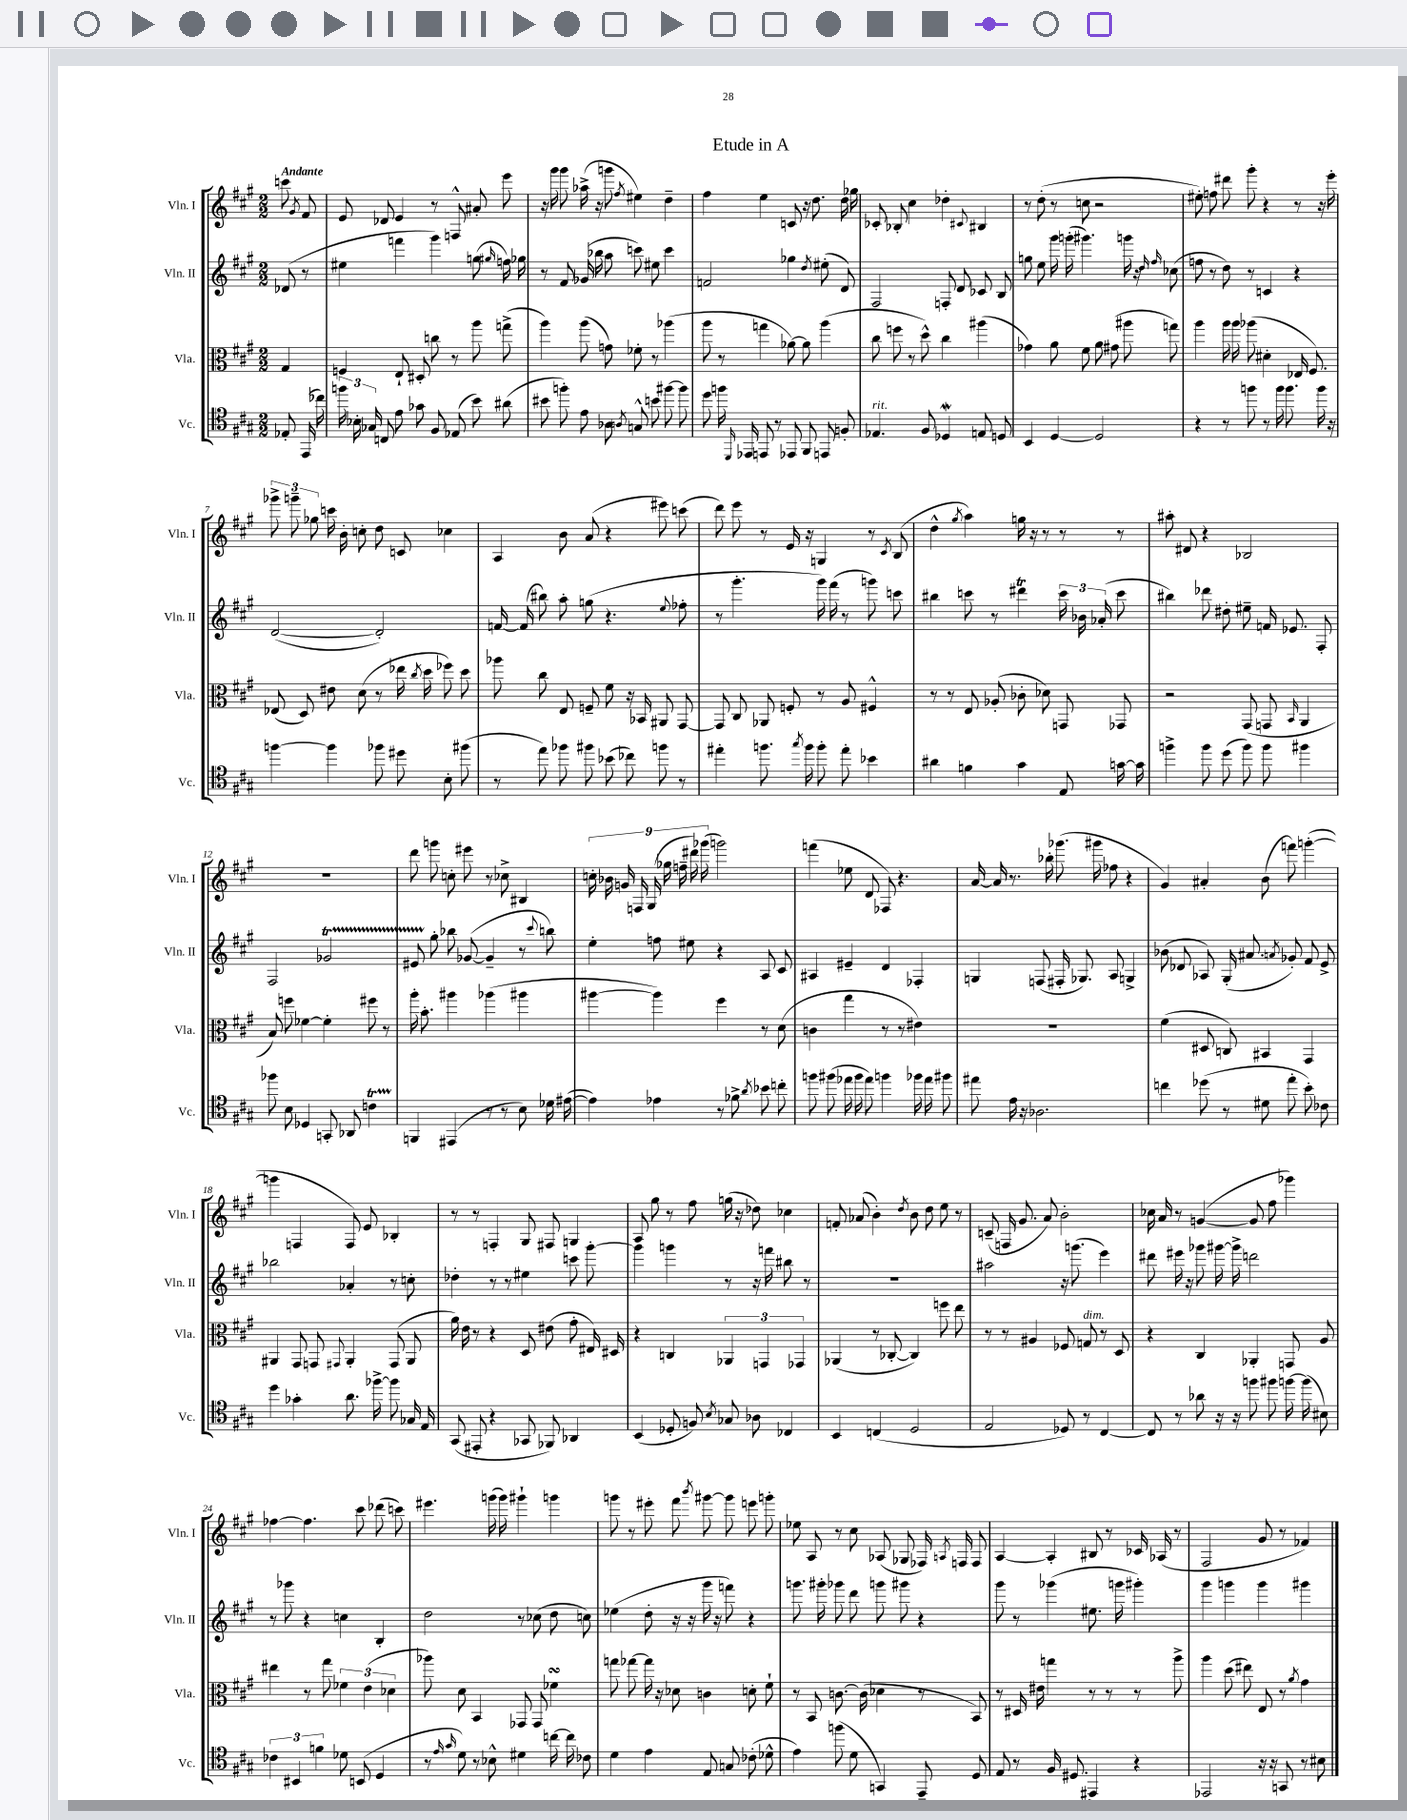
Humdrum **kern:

**kern	**kern	**kern	**kern
*staff4	*staff3	*staff2	*staff1
*clefC4	*clefC3	*clefG2	*clefG2
*k[f#c#g#]	*k[f#c#g#]	*k[f#c#g#]	*k[f#c#g#]
*M2/2	*M2/2	*M2/2	*M2/2
8E-'/	4G#/	(8d-/	8ccc\
.	.	.	8qg#/
(16EE/	.	8r	8f#/
16cc-\)	.	.	.
=	=	=	=
24ff\	4F/	4ee#\	8e/
24B-'\	.	.	.
24G-/	.	.	.
8C/	.	.	8d-/
8e\	8E`/	4fff\	4e/
8g-\	8D#'/	.	.
8F#/	8cc\	4ggg#\)	8r
(8E-/	8r	.	8F^^/
8b\)	8aa\	(8gg\	8a#'/
.	.	16qqgg#/	.
(8a#\	(8gg^\	16ff\)	8eee\
.	.	16gg-\	.
=	=	=	=
8b#\	4aa\)	8r	16r
.	.	.	16ggg#\
8ff'\)	.	8f#/	8ggg#\
8e\	(8aa\	(16g-/	(16aa-^\
.	.	16bb-\	16r
8A-\	8g\)	8aa\	8ggg\
8qA/	.	.	8qff#/
8G^^/	8f-'\	8ccc\)	4ee#\)
8b\	8r	8ee#\	.
[8ff#\	(4aa-\	4ccc\	4dd~\
8ff#\]	.	.	.
=	=	=	=
8dd\	8aa\	2f/	4ff#\
16ff\	8r	.	.
16qqDD/	.	.	.
16EE-/	.	.	.
8EE/	4gg\	.	4ee\
8r	.	.	.
8EE-/	[8a-\)	4gg-\	8c/
8FF#/	8a-\]	.	16r
.	.	.	8.dd\
.	.	8qdd/	.
8EE/	(4aa\	(8ee#'\	.
8F'/	.	8d/)	16dd\
.	.	.	16gg-\
=	=	=	=
4.E-/	8cc#\	2F#/	8c-'/
.	8ff\	.	8B-'/
.	8r	.	4cc#\
8F#/	8dd^^\)	.	.
4D-/	4cc#\	8F'/	4dd-'\
.	.	8d/	.
.	.	.	8qqc#/
8E/	(4aa#\	8c-/	4B#/
8D/	.	8B/	.
=	=	=	=
4BB/	4g-\)	8gg\	8r
.	.	8ee\	(8dd'\
[4D/	8a\	16ggg#\	8r
.	.	(16ggg'\	.
.	8f#\	4.ggg#\)	8cc\
2D/]	8a\	.	2r
.	(8g#\	.	.
.	8aa#\	16ggg\	.
.	.	16r	.
.	.	16qqdd/	.
.	.	16qqff#/	.
.	8gg\)	(8cc-\	.
=	=	=	=
4r	4aa\	8ff\	8ee#'\)
.	.	8r	8ff\
8r	16aa\	8dd\)	8ddd#\
.	16aa\	.	.
8ff\	(8aa-\	8r	8ggg#'\
8r	4d#'\	4c/	4r
16ff\	.	.	.
8.ff\	.	.	.
.	16E-/	4r	8r
.	8.F#/)	.	.
16ff\	.	.	16r
16r	.	.	16eee'\
=	=	=	=
[4ff\	(8E-/	([2d/	12ggg-^\
.	.	.	12ggg~\
.	8D/)	.	.
.	.	.	12gg-\
4ff\]	8e#\	.	16ccc\
.	.	.	16b'\
.	(8d\	.	8cc'\
8ff-\	8r	2d'/])	8dd\
8dd#\	16ee-\	.	8c/
.	8qcc#/	.	.
.	16dd\	.	.
8B'\	8ff-\)	.	4cc-\
(8ff#\	8dd\	.	.
=	=	=	=
8r	8aa-\	[16f/	4A/
.	.	(16f/]	.
8ee\)	8cc#\	8bb#\)	.
8ff-\	8E/	8aa'\	8b\
8ff#\	8F~/	(8gg\	(8a/
(8b-\	8f#\	4.r	4r
8cc-\)	16r	.	.
.	16BB-/	.	.
8ff\	8AA#/	.	8eee#\)
.	.	8qqee/	.
8r	[8GG#/	8ff-'\	(8ccc\
=	=	=	=
4ee#'\	8GG#/]	8r	8ddd\)
.	8C#/	4.ggg#'\	8eee\
8.ff\	8AA-/	.	8r
.	8F'/	.	16e/
8qgg#/	.	.	.
16ff\	.	.	16r
8ff'\	8r	16ggg#\)	4G/
.	.	(16fff#\	.
8ee#'\	8A/	8r	.
4b-\	4F#^^/	8ggg\)	8r
.	.	.	8qc#/
.	.	8ccc\	(8B/
=	=	=	=
4a#\	8r	4bb#\	4dd^^\
.	8r	.	.
.	.	.	8qgg#/
4f\	8E/	8ccc\	4aa\)
.	(8A-'/	8r	.
4g#\	8c-'\	4ddd#\	16gg\
.	.	.	16r
.	8d-\)	.	8r
8E/	8GG/	24ccc\	8r
.	.	24b-\	.
.	.	(24a-'/	.
[16g\	8GG-/	8ccc\	8r
16g\]	.	.	.
=	=	=	=
4ff^\	2r	4bb#\)	8aa#'\
.	.	.	8d#/
8ff\	.	8ddd-\	4r
(8dd\	.	8dd#'\	.
8ff\)	(8GG#/	8ee#~\	2B-/
8ff\	8GG/	16f/	.
.	.	8.e-/	.
.	16qqBB/	.	.
4ff#\	4AA/	.	.
.	.	8F#'/	.
=	=	=	=
8ff-\	8B/)	2F#/	1r
8B\	8ff\	.	.
4D-/	[4f-\	.	.
8GG'/	4f-'\]	2g-/	.
8AA-/	.	.	.
4c\	8ff#\	.	.
.	8r	.	.
=	=	=	=
4FF/	16aa'\	8e#/	8ddd\
.	8.b'\	.	.
.	.	8gg#'\	8ggg\
(4EE#/	4aa#\	8bb-\	8cc'\
.	.	([8g-/	8eee#\
8r	(4aa-\	4g-~/]	8r
8r	.	.	8cc-^\
8B\)	4aa#\	8r	4B#/
.	.	8qqccc#/	.
16d-\	.	8bb\)	.
([16e#\	.	.	.
=	=	=	=
4e#\])	[4aa#\	4ee'\	18cc'\
.	.	.	18b-\
.	.	.	18g/
.	.	.	18F/
.	.	.	(18G#/
4e-\	4aa#\])	8ff\	.
.	.	.	18gg-\
.	.	.	18ff~\
.	.	8ee#\	.
.	.	.	18ddd#\)
.	.	.	(18ggg-\
8r	4ff#\	4r	2ggg\)
8f-^\	.	.	.
8qa/	.	.	.
8b-\	8r	8A/	.
8cc'\	(8d\	8c#/	.
=	=	=	=
8ff\	4c\	4A#/	(4fff\
(8ff#\	.	.	.
16ee-\	4gg#\	4e#~/	8ee-\
16ff#\	.	.	.
8ee-\)	.	.	8d/
4ff\	8r	4d/	8F-/)
.	8r	.	4.r
16ff-\	4e#\)	4F-'/	.
16ee-\	.	.	.
8ff#\	.	.	.
=	=	=	=
8ee#\	1r	4G/	[16a/
.	.	.	16a/]
16e\	.	.	8.r
16r	.	.	.
2.A-\	.	(8F/	.
.	.	.	16bb-'\
.	.	16F#'/	(8.ggg-\
.	.	8.G-/)	.
.	.	.	16ggg#\
.	.	8A/	8ff-\
.	.	4G^/	4r
=	=	=	=
4cc\	(4f#\	(8b-\	4g#/)
.	.	8d-/	.
(8dd-\	8D#/	8A-/)	4a#'/
8r	8C/)	(16G#'/	.
.	.	8.a#/	.
8d#\	4BB#/	.	(8b\
.	.	8qa/	.
8ee'\	.	8g-'/)	8fff\)
8b'\)	4GG#/	8f#/	([4ggg'\
8c-\	.	8e^/	.
=	=	=	=
4dd\	4AA#/	2bb-\	4ggg\]
4g-'\	8GG#/	.	4F/
.	8GG/	.	.
.	8qqGG#/	.	.
8.a\	4AA#'/	4a-'/	8F/)
.	.	.	8e/
[16ff-^\	.	.	.
8ff-\]	(8GG#/	8r	4B-'/
16G-/	8AA#/	8cc'\	.
16E/	.	.	.
=	=	=	=
(8GG#/	16a\)	4dd-'\	8r
.	16e\	.	.
8EE#'/	8r	.	8r
4r	4r	8r	4F'/
.	.	8r	.
8GG-/	8D/	4ee#\	8G#/
8FF-/)	(8e#\	.	8F#/
4AA-/	8g#'\	8ccc\	4G/
.	16E#/)	[8ggg#'\	.
.	16D#/	.	.
=	=	=	=
(4BB/	4r	4ggg#\]	8A/
.	.	.	8gg#\
8D-'/	4C/	4ggg\	8r
8F/)	.	.	8ff#\
8qB/	.	.	.
8G-/	6AA-/	8r	(16gg\
.	.	.	16r
8A-\	.	16r	8dd-\)
.	6GG/	.	.
.	.	16fff\	.
4C-/	.	8bb#\	4cc-\
.	6GG-/	.	.
.	.	8r	.
=	=	=	=
4BB/	(4AA-/	1r	8f'/
.	.	.	(8a-/
(4C/	8r	.	4b'\)
.	[8C-'/	.	.
.	.	.	8qdd/
2D/	4C-/])	.	8b\
.	.	.	8dd\
.	8ff\	.	8ee\
.	8ee\	.	8r
=	=	=	=
2E/	8r	2aa#\	(8c~/
.	8r	.	16F/
.	.	.	8.g#/
.	4A#/	.	.
.	.	.	8a/)
8D-/)	8F-/	16r	2b'\
.	.	(8.ggg\	.
8r	8G/	.	.
[4C#/	8r	4eee\)	.
.	8D/	.	.
=	=	=	=
8C#/]	4r	8ddd#\	16cc-\
.	.	.	16a/
8r	.	16eee#\	8r
.	.	16r	.
8a-\	4C#/	8ggg-\	([4g/
16r	.	[16ggg#\	.
16r	.	16ggg#^\]	.
8ff\	4AA-'/	2ddd\	8g/]
8ff#\	.	.	8ff#\
[16ff\	8GG/	.	4ggg-\)
(16ff\]	.	.	.
8B#\)	8A/	.	.
=	=	=	=
6c-\	4ee#\	8r	[4ff-\
.	.	8ggg-\	.
6BB#/	.	.	.
.	8r	4r	4.ff-\]
6f\	.	.	.
.	8gg#\	.	.
8d-\	6f-\	4cc\	.
(8BB/	.	.	8ccc#\
.	(6e\	.	.
4D/	.	4B'/	(8ddd-\
.	6d-\	.	.
.	.	.	8ccc\)
=	=	=	=
8r	8aa-\)	2dd\	4.eee#\
16qqe/	.	.	.
16qqg#/	.	.	.
8d\)	8d\	.	.
8r	4BB/	.	.
8B-^^\	.	.	(16ggg\
.	.	.	16ggg\)
4d#\	8GG-/	8r	4ggg#`\
.	8GG-/	(8cc-\	.
[16cc\	4f-\	8dd\	4ggg\
16cc\]	.	.	.
8c-\	.	8cc\)	.
=	=	=	=
4d\	8gg\	(4ee-\	8ggg\
.	[8gg-\	.	8r
4e\	16gg-\]	8dd'\	8eee#'\
.	16r	.	.
.	8d-\	16r	8fff#\
.	.	16r	.
.	.	.	8qbbb/
8E/	4c\	16ggg#\	[8ggg#\
.	.	16r	.
8G/	.	8fff\)	8ggg#\]
(8c-'\	8d'\	4r	8eee\
8d-^^\	8f#`\	.	8ggg'\
=	=	=	=
4e\)	8r	8.ggg\	8ee-\
.	8BB/	.	8A/
.	.	16ggg#'\	.
(8ff\	[8.c\	8ggg-\	8r
8d\	.	8ddd\	8cc#\
.	(16c\]	.	.
4GG/)	4d-\	8ggg\	(8A-/
.	.	8ggg#\	8G-/
8EE~/	8r	4r	16F-/)
.	.	.	8qA/
.	.	.	16F/
8D/	8BB/)	.	8F/
=	=	=	=
8E/	8r	8ggg#\	[4A/
8r	16D#/	8r	.
.	16e#\	.	.
16F#/	4gg\	(4ggg-\	4A'/]
8.D#/	.	.	.
4EE#^/	8r	8.ee#\	8B#/
.	8r	.	8r
.	.	16ggg\	.
4r	8r	4ggg#'\)	16c-/
.	.	.	(16A-/
.	8aa^\	.	8r
=	=	=	=
2EE-/	4aa\	4ggg#\	2F#/
.	(8dd\	4ggg\	.
.	8ee#\)	.	.
16r	8E/	4ggg\	8g#/
16r	.	.	.
8GG/	8r	.	8r
.	8qa/	.	.
8r	4g#\	4ggg#\	4f-/)
8B#\	.	.	.
==	==	==	==
*-	*-	*-	*-
